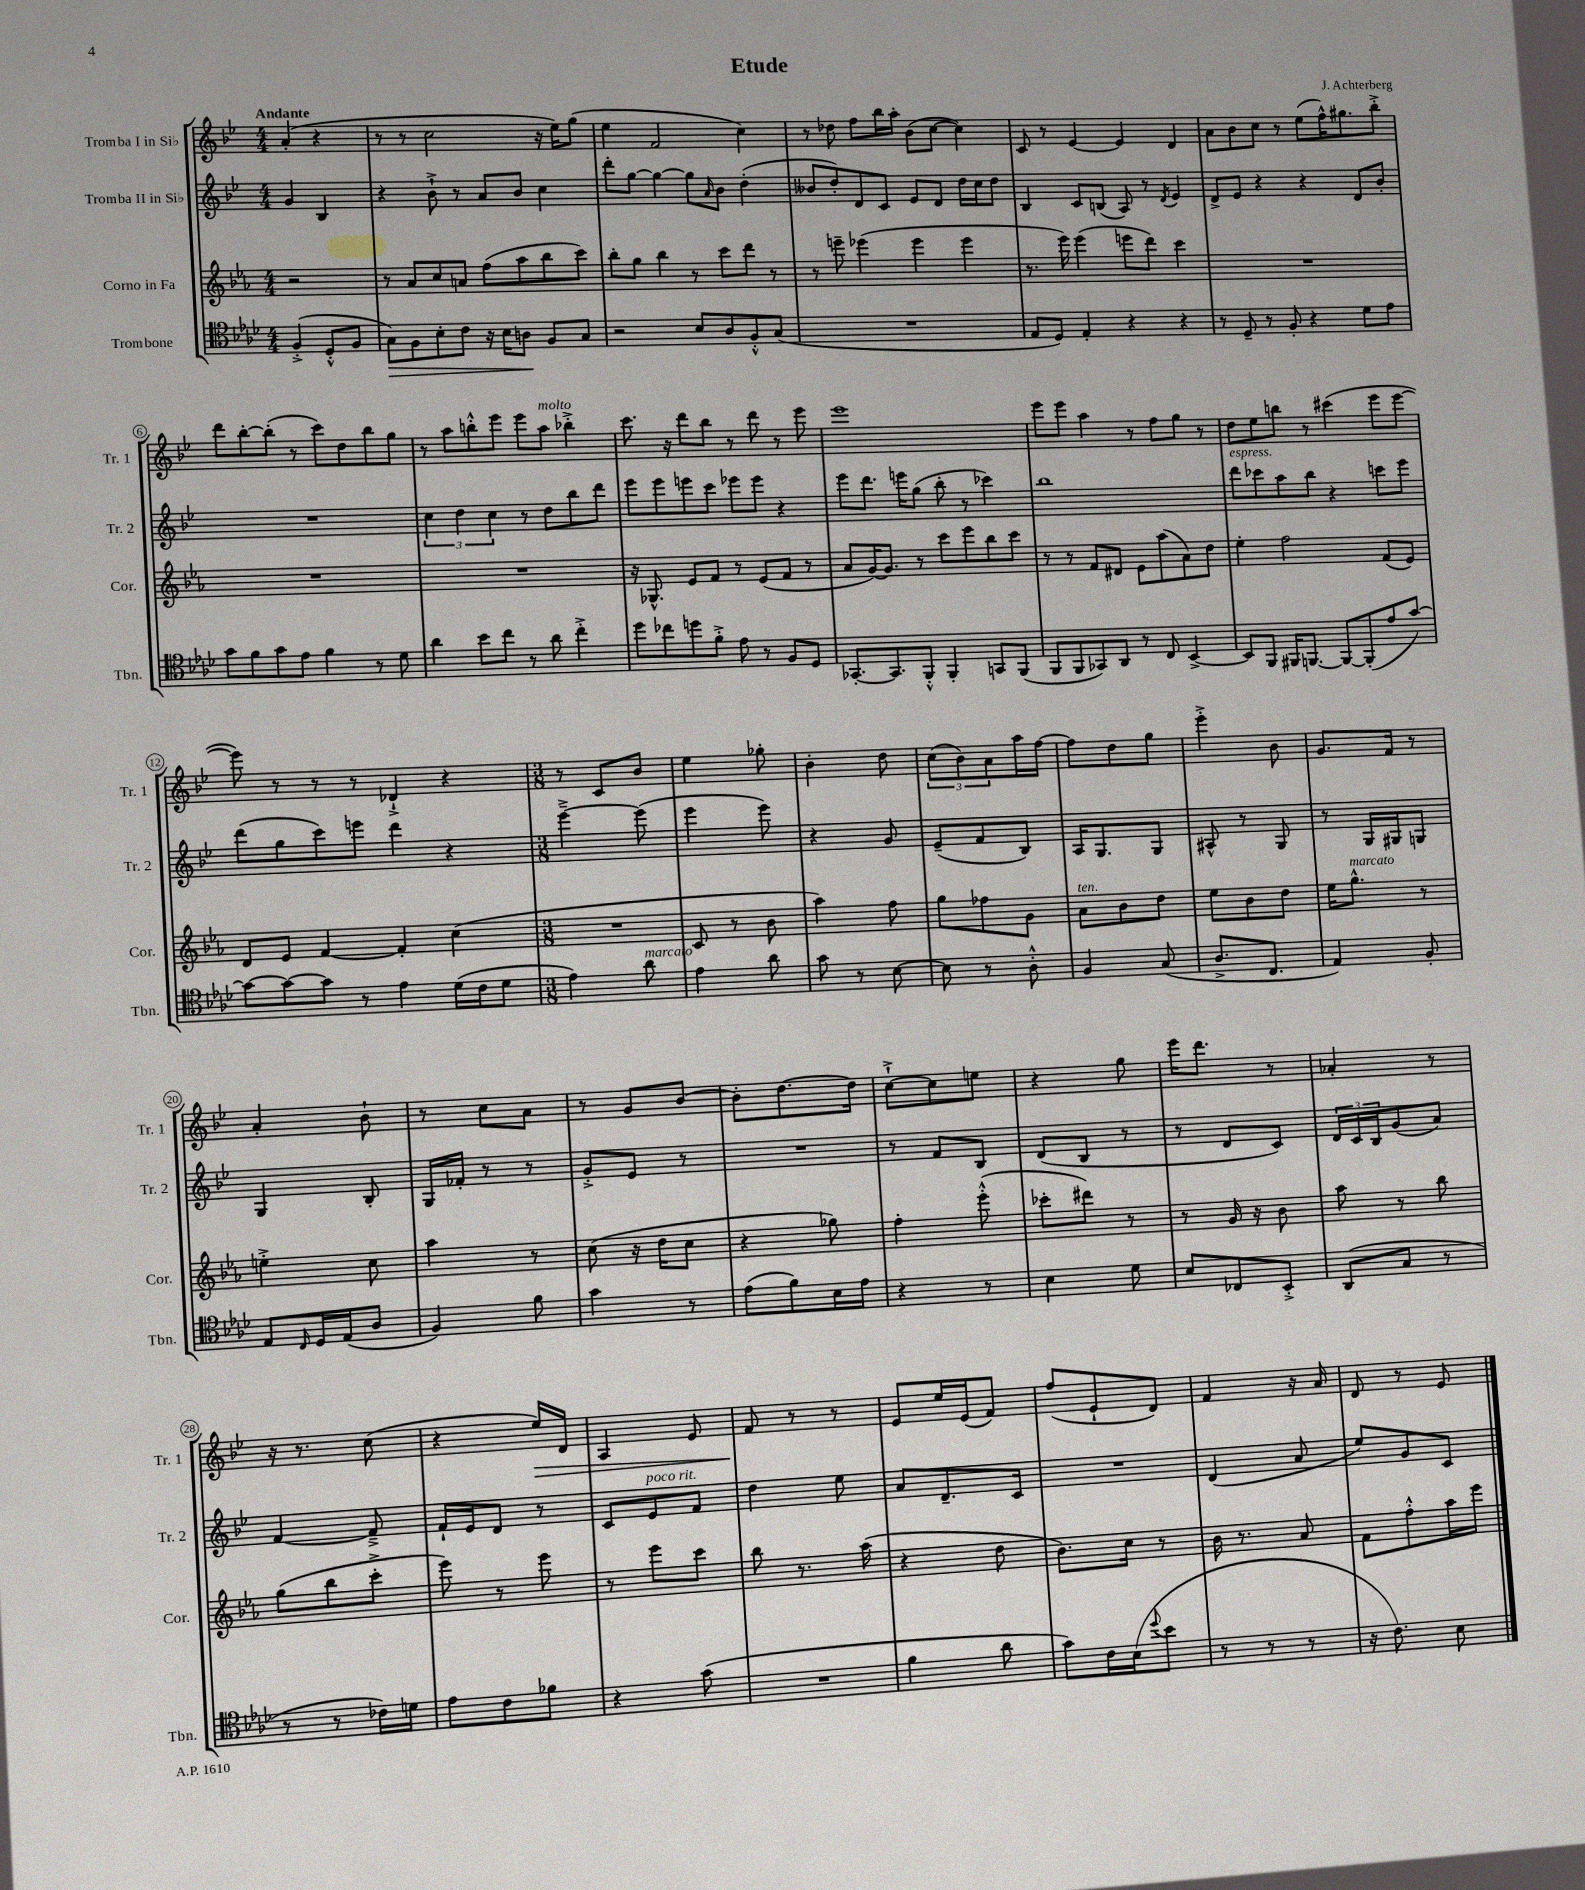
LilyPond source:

\header { title = "Etude" composer = "J. Achterberg" }
<<
\new StaffGroup <<
\new Staff = "s0" \with { instrumentName = "Tromba I in Sib" shortInstrumentName = "Tr. 1" } {
    \clef treble \key bes \major \numericTimeSignature \time 4/4 \partial 2 \tempo "Andante"
    a'4-.( r4 |
    r8 r8 c''2 r16 ees''16) g''8( |
    ees''4 f'2 c''4) |
    r8 des''8 f''8 bes''16 a''16-. bes'8( c''8~ c''4) |
    c'8 r8 ees'4~ ees'4 d'4 |
    a'8 bes'8 c''8 r8 ees''8( f''16-^) gis''8. bes''8-.-> |
    d'''8 bes''8~-. bes''8-.( r8 c'''8) d''8 bes''8 g''8 |
    r8 a''8 b''8-.-^ ees'''8 ees'''8 a''8^\markup { \italic "molto" } bes''4-.-> |
    c'''8. r16 d'''8 bes''8 r8 d'''8 r8 ees'''8 |
    ees'''1 |
    ees'''8 ees'''8 a''4 r8 f''8 g''8 r8 |
    d''8 ees''8 b''8 r8 cis'''4( ees'''8 ees'''8~ |
    ees'''8) r8 r8 r8 des'4-!-> r4 |
    \numericTimeSignature \time 3/8 r8 c'8 bes'8 |
    ees''4 ges''8-. |
    bes'4-. d''8 |
    \tuplet 3/2 { c''8( bes'8) a'8 } a''16 f''16~ |
    f''8 d''8 g''8 |
    ees'''4-.-> bes'8 |
    g'8. f'16 r8 |
    a'4-. bes'8-! |
    r8 c''8 a'8 |
    r8 g'8 bes'8~ |
    bes'8-. d''8.~ d''16 |
    c''8~-!-> c''8 e''8 |
    r4 g''8 |
    ees'''16 d'''8. r8 |
    aes'4-. r8 |
    r16 r8. c''8( |
    r4 ees''16\>) d'16 |
    a4 ees'8 |
    f'8\! r8 r8 |
    ees'8 ees''16 ees'16( f'8) |
    f''8( ees'8-! d'8) |
    f'4 r16 a'16 |
    d'8 r8 ees'8 \bar "|." |
}
\new Staff = "s1" \with { instrumentName = "Tromba II in Sib" shortInstrumentName = "Tr. 2" } {
    \clef treble \key bes \major \numericTimeSignature \time 4/4 \partial 2
    g'4 bes4 |
    r4 bes'8-!-> r8 a'8 bes'8 c''4 |
    d'''8-. g''8~ g''4~ g''8 \grace { a'16 } bes'8 d''4-.( |
    beses'8 d''8-.) d'8 c'8 ees'8 d'8 d''16 c''16 d''8 |
    bes4 c'8 b8( a8) r8 \acciaccatura { d'8 } ees'4 |
    d'8-> ees'8 r4 r4 d'8 bes'8-. |
    R1 |
    \tuplet 3/2 { c''4 d''4 c''4 } r8 d''8 bes''8 d'''8 |
    ees'''8 ees'''8 e'''8 c'''8 ees'''8 ees'''8 r4 |
    ees'''8 d'''8. e'''16 g''8( bes''8-. r8 ces'''4) |
    bes''1 |
    d'''8^\markup { \italic "espress." } ces'''8 a''8 bes''8 r4 c'''8 ees'''8 |
    d'''8( g''8 c'''8) e'''8 d'''4 r4 |
    \numericTimeSignature \time 3/8 ees'''4~---> ees'''8( |
    ees'''4 ees'''8) |
    r4 g'8 |
    ees'8--( f'8 bes8) |
    a16 g8. g8 |
    ais8-^ r8 g8 |
    r8 g16 gis16 g8 |
    g4 bes8-. |
    g16 fes'16-. r8 r8 |
    g'8-.-> ees'8 r8 |
    R4. |
    r8 f'8 bes8 |
    d'8( bes8 r8 |
    r8 d'8 c'8) |
    \tuplet 3/2 { d'16 c'16 bes16 } g'8( a'8) |
    f'4~ f'8---> |
    f'16-! ees'16 d'8 r8 |
    c'8 ees'8^\markup { \italic "poco rit." } f'8 |
    d''4 ees''8 |
    a'8 d'8.-- c'16 |
    R4. |
    d'4( a'8 |
    ees''8) g'8 c'8 \bar "|." |
}
\new Staff = "s2" \with { instrumentName = "Corno in Fa" shortInstrumentName = "Cor." } {
    \clef treble \key ees \major \numericTimeSignature \time 4/4 \partial 2
    r2 |
    r8 aes'8 c''8 a'8 f''8( aes''8 bes''8 c'''8) |
    bes''8-. g''8 bes''4 r8 c'''8 d'''8 r8 |
    r8 e'''8-- ees'''4( ees'''4 ees'''4 |
    r8. ees'''16) ees'''4( e'''8 d'''8) c'''4 |
    R1 |
    R1 |
    R1 |
    r16 ges8.-^ ees'8 f'8 r8 ees'8( f'8 r8 |
    aes'8 g'16~) g'8. r8 c'''8 ees'''8 bes''8 c'''8 |
    r8 r8 f'8 dis'8 ees'8 aes''8( aes'8) d''8 |
    ees''4-. f''2 f'8( ees'8) |
    d'8 ees'8 f'4~ f'4-. c''4( |
    \numericTimeSignature \time 3/8 R4. |
    c'8 r8 bes'8 |
    aes''4) f''8 |
    g''8 fes''8 g'8 |
    aes'8^\markup { \italic "ten." } bes'8 d''8 |
    ees''8 bes'8 d''8 |
    ees''16 g''8.-^^\markup { \italic "marcato" } r8 |
    e''4-.-> c''8 |
    aes''4 r8 |
    c''8( r16 d''16 c''8 |
    r4 ges''8) |
    f''4-. ees'''8-.-^( |
    ces'''8-. dis'''8) r8 |
    r8 g'16 r16 bes'8 |
    aes''8 r8 bes''8 |
    g''8( bes''8 c'''8-.-> |
    ees'''8) r8 ees'''8 |
    r8 ees'''8 c'''8 |
    bes''8 r8. aes''16( |
    r4 d''8 |
    bes'8.) c''16 r8 |
    bes'16 r8. aes'8 |
    f'8 f''8-.-^ aes''16 ees'''16 \bar "|." |
}
\new Staff = "s3" \with { instrumentName = "Trombone" shortInstrumentName = "Tbn." } {
    \clef tenor \key aes \major \numericTimeSignature \time 4/4 \partial 2
    f4-.->( des8-.-^ f8 |
    g8\>) f8 bes8-. c'8 r16 bes16 a8\! f8 g8 |
    r2 bes8 aes8 f8-.-^ g8( |
    R1 |
    ees8 des8) ees4-. r4 r4 |
    r8 des8-- r8 f8-. r4 des'8 ees'8 |
    g'8 f'8 g'8 ees'8 f'4 r8 des'8 |
    aes'4 bes'8 c''8 r8 aes'8 c''4-.-> |
    des''8 ces''8 d''8 f'8-.-> ees'8 r8 f8 des8 |
    ges,8.~-. ges,8. f,8-.-^ f,4-. g,8 f,8( |
    f,8 f,8 ges,8) aes,8 r8 c8 bes,4~-> |
    bes,8 f,8 fis,16 f,8.~ f,8~ f,8-.( ees'8 g'8~) |
    g'8~ g'8~ g'8 r8 ees'4 des'16( c'16 des'8 |
    \numericTimeSignature \time 3/8 ees'4) aes'8^\markup { \italic "marcato" } |
    ees'4 aes'8 |
    g'8 r8 bes8~ |
    bes8 r8 aes8-.-^ |
    f4 g8( |
    aes8.-> c8. |
    ees4) f8-. |
    ees8 \grace { c16 } des16 ees16( aes8 |
    f4) f'8 |
    g'4 r8 |
    ees'8( f'8) bes16 ees'16 |
    r4 r8 |
    bes4 des'8 |
    bes8 ces8 bes,8-.-> |
    aes,8( g8 r8 |
    r8 r8 ces'16) d'16 |
    ees'8 c'8 fes'8 |
    r4 g'8( |
    R4. |
    f'4 aes'8 |
    g'8) c'16 bes16( \appoggiatura { des''8 } bes'8 |
    r8 r8 r8 |
    r16 c'8.) bes8 \bar "|." |
}
>>
>>
\layout { \context { \Score \override BarNumber.stencil = #(make-stencil-circler 0.1 0.3 ly:text-interface::print) } }
